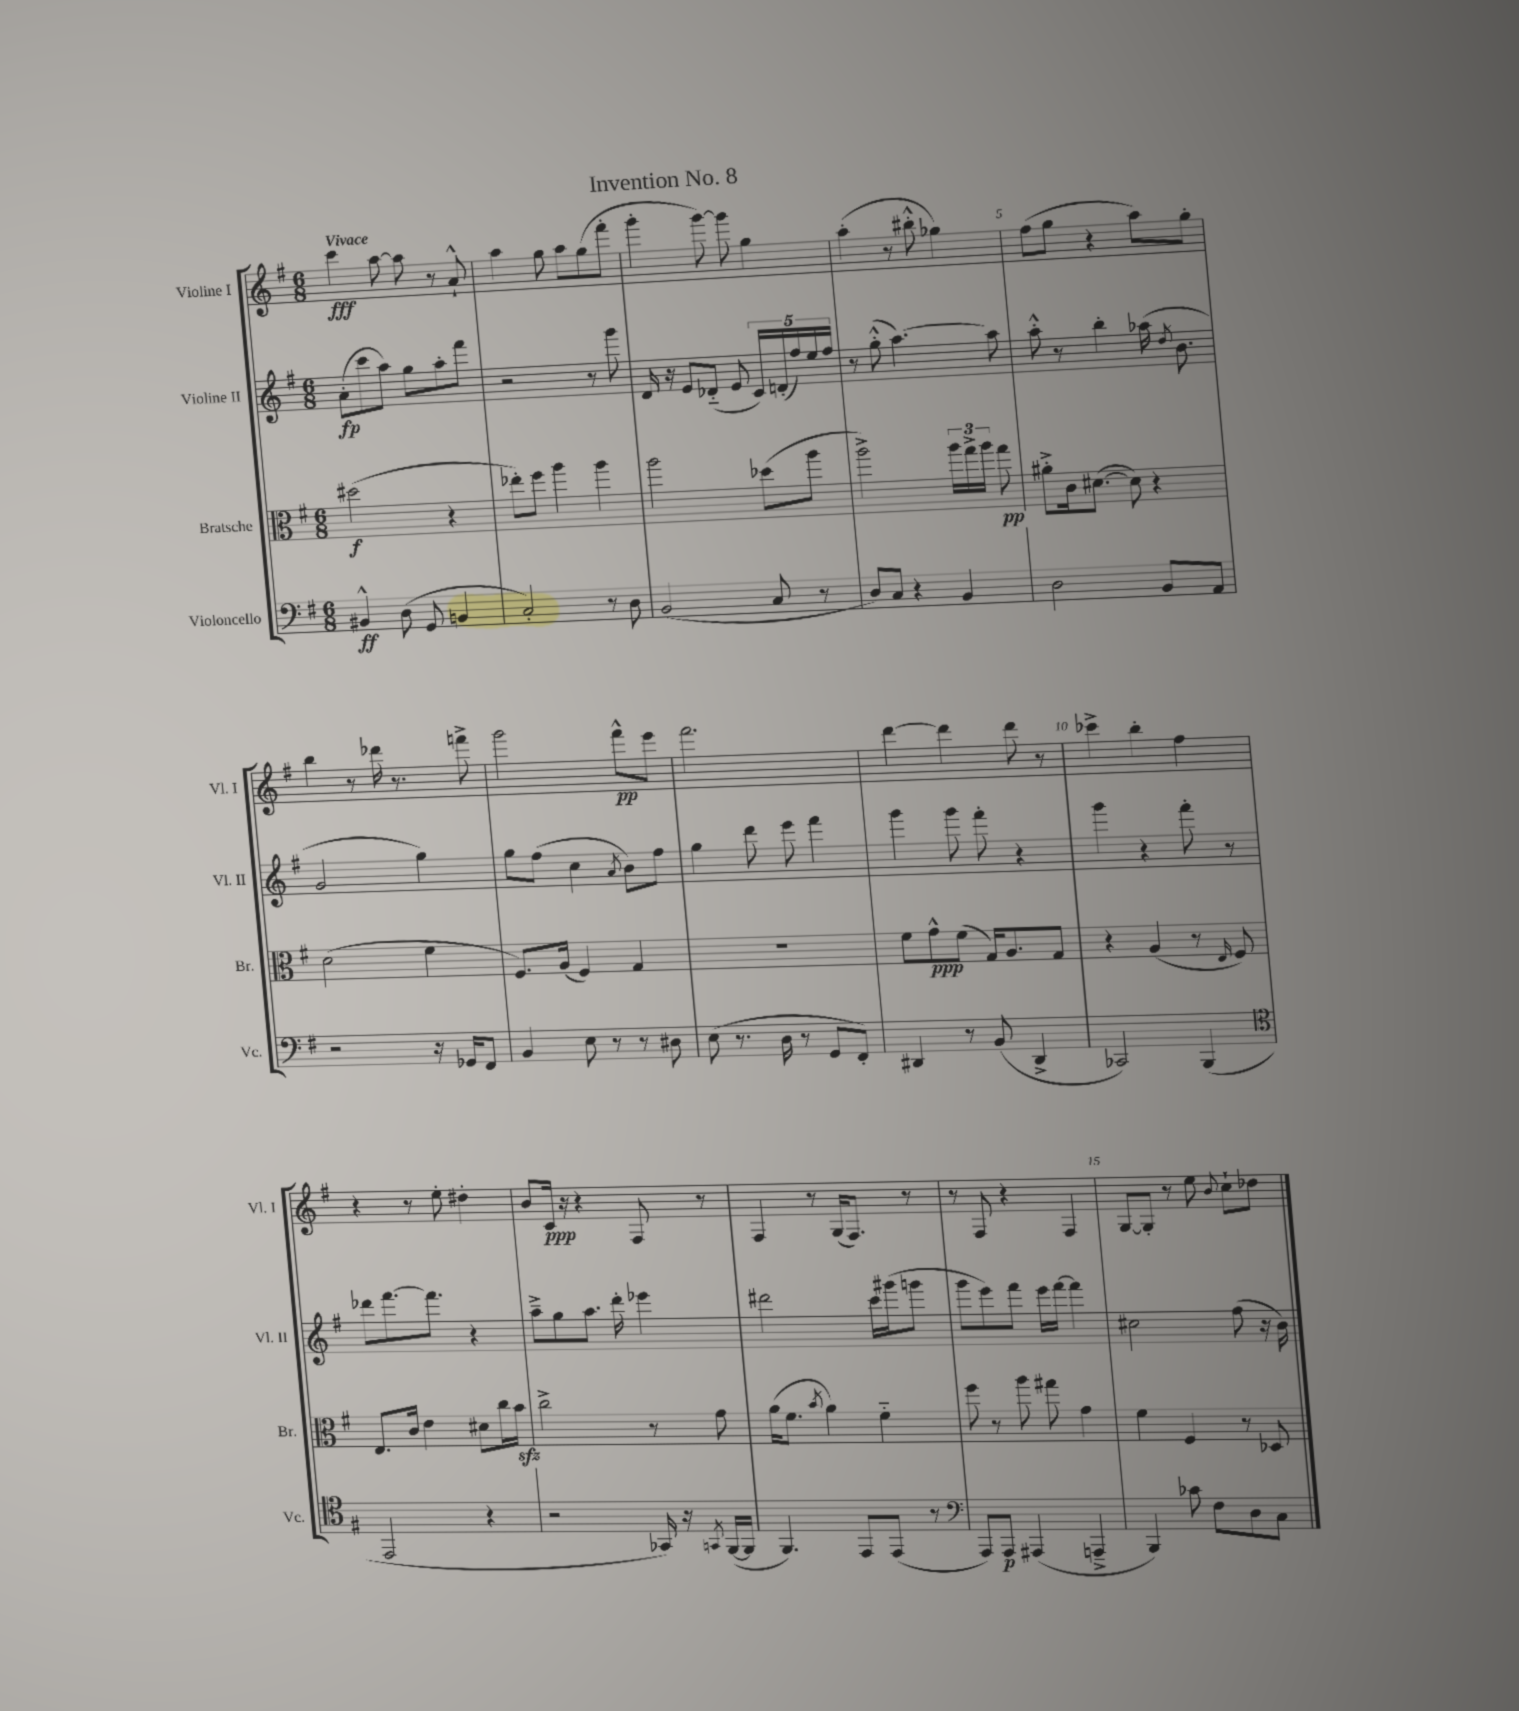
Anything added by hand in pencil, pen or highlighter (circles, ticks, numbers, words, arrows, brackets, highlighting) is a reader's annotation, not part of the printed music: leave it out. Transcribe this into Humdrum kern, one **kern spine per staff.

**kern	**dynam	**kern	**dynam	**kern	**dynam	**kern	**dynam
*part4	*part4	*part3	*part3	*part2	*part2	*part1	*part1
*staff4	*staff4	*staff3	*staff3	*staff2	*staff2	*staff1	*staff1
*I"Violoncello	*	*I"Bratsche	*	*I"Violine II	*	*I"Violine I	*
*I'Vc.	*	*I'Br.	*	*I'Vl. II	*	*I'Vl. I	*
*clefF4	*	*clefC3	*	*clefG2	*	*clefG2	*
*k[f#]	*	*k[f#]	*	*k[f#]	*	*k[f#]	*
*M6/8	*	*M6/8	*	*M6/8	*	*M6/8	*
=1	=1	=1	=1	=1	=1	=1	=1
!	!	!	!	!	!	!LO:TX:a:B:t=Vivace	!
4BB#X^^/	ff	(2dd#X\	f	(8a'\L	fp	4ccc\	fff
.	.	.	.	8ccc\	.	.	.
(8D\	.	.	.	8aa\J)	.	[8aa\	.
8GG/	.	.	.	8gg\L	.	8aa\]	.
4BBn/	.	4r	.	8aa'\	.	8r	.
.	.	.	.	8fff#\J	.	8a`^^/	.
=2	=2	=2	=2	=2	=2	=2	=2
2C'/)	.	8ee-X'\L)	.	2r	.	4aa\	.
.	.	8ff#\J	.	.	.	.	.
.	.	4aa\	.	.	.	8gg\	.
.	.	.	.	.	.	8aa\L	.
8r	.	4aa\	.	8r	.	(8gg\	.
8D\	.	.	.	8ggg\	.	8fff#'\J	.
=3	=3	=3	=3	=3	=3	=3	=3
(2BB/	.	2aa\	.	16d/	.	4ggg'\	.
.	.	.	.	16r	.	.	.
.	.	.	.	8e/L	.	.	.
.	.	.	.	(8d-X/J	.	[8ggg\)	.
.	.	.	.	8e/	.	8ggg\]	.
8C/	.	(8dd-X\L	.	20c/LL)	.	4gg\	.
.	.	.	.	(20dn'/	.	.	.
.	.	.	.	20ff#/)	.	.	.
8r	.	8aa\J	.	.	.	.	.
.	.	.	.	20ee/	.	.	.
.	.	.	.	20ff#/JJ	.	.	.
=4	=4	=4	=4	=4	=4	=4	=4
8D/L)	.	2aa^\)	.	8r	.	(4aa'\	.
8C/J	.	.	.	(8gg'^^\	.	.	.
4r	.	.	.	[4.aa\)	.	8r	.
.	.	.	.	.	.	8bb#X'^^\	.
4BB/	.	24aa\LL	.	.	.	4gg-X\)	.
.	.	24gg^\	.	.	.	.	.
.	.	24aa\JJ	.	.	.	.	.
.	.	8gg\	pp	8aa\]	.	.	.
=5	=5	=5	=5	=5	=5	=5	=5
2D\	.	8a#X'^\L	.	8aa'^^\	.	(8ff#\L	.
.	.	16c\k	.	8r	.	8gg\J	.
.	.	([8.d#X\J	.	.	.	.	.
.	.	.	.	4bb'\	.	4r	.
.	.	8d#\])	.	.	.	.	.
8BB/L	.	4r	.	(16aa-X\	.	8aa\L)	.
.	.	.	.	8qdd/	.	.	.
.	.	.	.	8.b\	.	.	.
8AA/J	.	.	.	.	.	8gg'\J	.
!!LO:LB:g=z
=6	=6	=6	=6	=6	=6	=6	=6
2r	.	(2d\	.	2g/	.	4bb\	.
.	.	.	.	.	.	8r	.
.	.	.	.	.	.	16ddd-X\	.
.	.	.	.	.	.	8.r	.
16r	.	4f#\	.	4gg\)	.	.	.
16GG-X/KL	.	.	.	.	.	.	.
8FF#/J	.	.	.	.	.	8fffn^\	.
=7	=7	=7	=7	=7	=7	=7	=7
4BB/	.	8.F#/L)	.	8gg\L	.	2ggg\	.
.	.	.	.	(8ff#\J	.	.	.
.	.	(16A/Jk	.	.	.	.	.
8E\	.	4F#/)	.	4cc\	.	.	.
8r	.	.	.	.	.	.	.
.	.	.	.	8qa/	.	.	.
8r	.	4G/	.	8b\L)	.	8fff#^^\L	pp
8D#X\	.	.	.	8ff#\J	.	8eee\J	.
=8	=8	=8	=8	=8	=8	=8	=8
(8E\	.	2.r	.	4gg\	.	2.fff#\	.
8.r	.	.	.	.	.	.	.
.	.	.	.	8ddd\	.	.	.
16D\	.	.	.	.	.	.	.
8r	.	.	.	8eee\	.	.	.
8GG/L	.	.	.	4fff#\	.	.	.
8FF#'/J)	.	.	.	.	.	.	.
=9	=9	=9	=9	=9	=9	=9	=9
4DD#X/	.	8f#\L	.	4ggg\	.	[4ddd\	.
.	.	8g^^\	ppp	.	.	.	.
8r	.	(8f#\J	.	8ggg\	.	4ddd\]	.
(8BB/	.	16G/KL)	.	8fff#'\	.	.	.
.	.	8.A/	.	.	.	.	.
4DD#^/	.	.	.	4r	.	8ddd\	.
.	.	8G/J	.	.	.	8r	.
=10	=10	=10	=10	=10	=10	=10	=10
2CC-X/)	.	4r	.	4ggg\	.	4ccc-X^\	.
.	.	(4A/	.	4r	.	4bb'\	.
(4BBB/	.	8r	.	8fff#'\	.	4ff#\	.
.	.	16qqE/	.	.	.	.	.
.	.	8F#/)	.	8r	.	.	.
!!LO:LB:g=z
=11	=11	=11	=11	=11	=11	=11	=11
*clefC4	*	*	*	*	*	*	*
2EE/	.	8.E/L	.	8ddd-X\L	.	4r	.
.	.	.	.	[8.fff#\	.	.	.
.	.	16c/Jk	.	.	.	.	.
.	.	4e\	.	.	.	8r	.
.	.	.	.	8.fff#\J]	.	.	.
.	.	.	.	.	.	8ee'\	.
4r	.	8d#X\L	.	4r	.	4dd#X'\	.
.	.	16cc\L	.	.	.	.	.
.	.	16bzz\JJ	.	.	.	.	.
=12	=12	=12	=12	=12	=12	=12	=12
2r	.	2cc^\	.	8aa~^\L	.	8b/L	.
.	.	.	.	8gg\	.	16c/Jk	ppp
.	.	.	.	.	.	16r	.
.	.	.	.	8.aa\J	.	4r	.
.	.	.	.	16ddd'\	.	.	.
16GG-X/)	.	8r	.	4eee-X\	.	8F#/	.
16r	.	.	.	.	.	.	.
8qGGn/	.	.	.	.	.	.	.
([16FF#/LL	.	8g\	.	.	.	8r	.
16FF#/JJ]	.	.	.	.	.	.	.
=13	=13	=13	=13	=13	=13	=13	=13
4.FF#/)	.	(16a\KL	.	2ddd#X\	.	4F#/	.
.	.	8.f#\J	.	.	.	.	.
.	.	8qb/	.	.	.	.	.
.	.	4a\)	.	.	.	8r	.
8EE/L	.	.	.	.	.	(16G/KL	.
.	.	.	.	.	.	8.F#/J)	.
(8EE/J	.	4f#\	.	16ccc\LL	.	.	.
.	.	.	.	(16ggg#X\J	.	.	.
8r	.	.	.	8gggn\J	.	8r	.
=14	=14	=14	=14	=14	=14	=14	=14
*clefF4	*	*	*	*	*	*	*
8AAA/L)	.	8ff#\	.	8ggg\L	.	8r	.
8AAA/J	p	8r	.	8eee\)	.	8F#/	.
(4AAA#X/	.	8aa\	.	8fff#\J	.	4r	.
.	.	8gg#X\	.	16eee\LL	.	.	.
.	.	.	.	[16fff#\JJ	.	.	.
4AAAn~^/	.	4g\	.	4fff#\]	.	4F#/	.
=15	=15	=15	=15	=15	=15	=15	=15
4BBB/)	.	4f#\	.	2cc#X\	.	[8G/L	.
.	.	.	.	.	.	8G'/J]	.
8c-X\	.	4F#/	.	.	.	8r	.
8F#\L	.	.	.	.	.	8ee\	.
.	.	.	.	.	.	8qqb/	.
8D\	.	8r	.	(8ff#\	.	8cc`\L	.
8C\J	.	8D-X/	.	16r	.	8dd-X\J	.
.	.	.	.	16b\)	.	.	.
==	==	==	==	==	==	==	==
*-	*-	*-	*-	*-	*-	*-	*-
